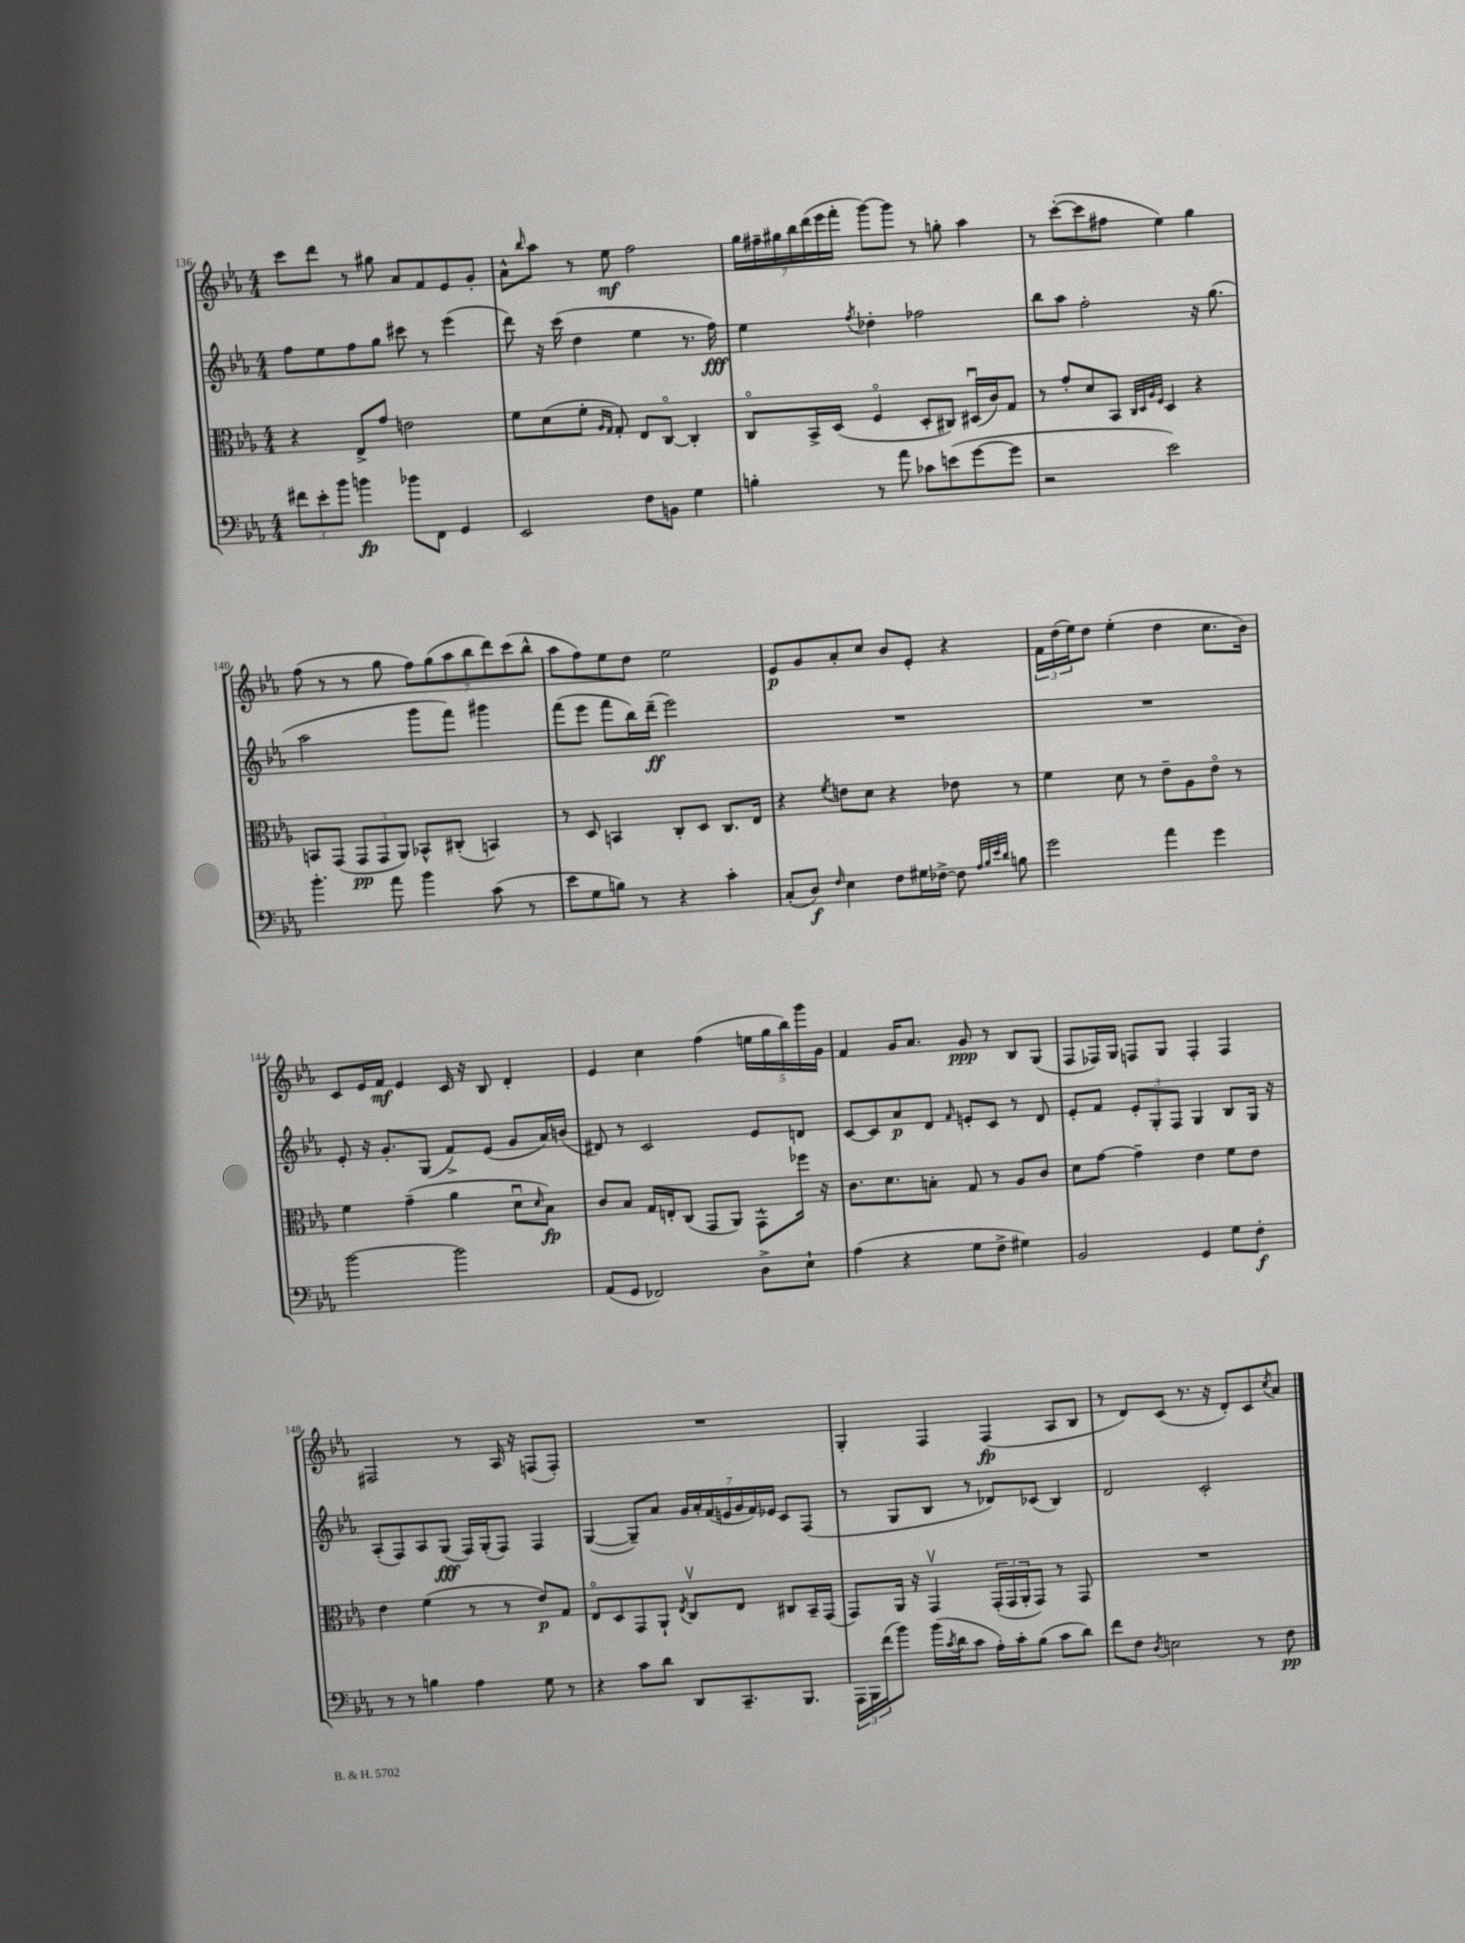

**kern	**kern	**kern	**kern
*staff4	*staff3	*staff2	*staff1
*clefF4	*clefC3	*clefG2	*clefG2
*k[b-e-a-]	*k[b-e-a-]	*k[b-e-a-]	*k[b-e-a-]
*M4/4	*M4/4	*M4/4	*M4/4
12f#\L	4r	8ff\L	8ccc\L
12e-'\	.	.	.
.	.	8ee-\	8ddd\J
12b-\J	.	.	.
4b\	8E-^/L	8ff\	8r
.	8g/J	8gg\J	8gg#\
8b-\L	2e\	8ccc#\	8a-/L
8FF\J	.	8r	8f/
4GG/	.	(4eee-\	8e-/
.	.	.	8g'/J
=	=	=	=
2EE-/	8f\L	8ddd\)	8a-^^\L
.	.	.	16qqbb-/
.	(8d\	16r	8aa-\J
.	.	(16ccc\	.
.	8f'\J	4dd\	8r
.	16qqA-/LL	.	.
.	16qqG/JJ	.	.
.	8G'/)	.	8ee-\
8F\L	8E-/L	4ee-\	2ff\
8BB\J	[8Co/J	.	.
4G\	4C'/]	8.r	.
.	.	16ff\)	.
=	=	=	=
4B'\	8Co/L	4ee-\	28gg\LL
.	.	.	28ff#~\
.	.	.	28gg#\
.	.	.	28bb-\
.	16BB-^/L	.	.
.	.	.	(28ddd\
.	.	.	28eee-\
.	(16D/JJ	.	.
.	.	.	28fff'\JJ
.	.	8qff/	.
8r	4Fo/	4dd-'\	[8ggg\L)
8a-\	.	.	8ggg\]J
8c-\L	8D'/L	2ff-\	8r
(8e\	8C#/J)	.	8gg'\
[8g\	(16D#u/LL	.	4aa-\
.	16c/J)	.	.
8g\]J	8G/J	.	.
=	=	=	=
2r	8r	8bb-\L	8r
.	8g'/L	8aa-\J	([8ccc'\L
.	8d/	2ff'\	8ccc\]
.	8BB-/J	.	8ff#\J
.	32qqC/LLL	.	.
.	32qqD/	.	.
.	32qqA-/	.	.
.	32qqF/JJJ	.	.
2e-\)	4D/	.	4ee-\)
.	4r	16r	4gg\
.	.	(8.gg\	.
=	=	=	=
4.b-'\	8BB/L	2aa-\	(8ff\
.	(8GG/J	.	8r
.	12GG/L	.	8r
.	12GG/	.	.
8a-\	.	.	8gg\
.	12AA-/J)	.	.
4b-\	8BB-^^/L	8ggg\L	14ff\L)
.	.	.	(14gg\
.	(8C#'/J	8fff\J)	.
.	.	.	14aa-\
.	.	.	14bb-\
(8c\	4BB/)	4ggg#\	.
.	.	.	14ddd\)
.	.	.	(14ccc\
8r	.	.	.
.	.	.	14bb-^^\J
=	=	=	=
8e-\L	8r	(8fff\L	8aa-\L
8G\	8D/	8eee-\J	8ff\)
8B\J)	4BB/	8fff\L	8ee-\
8r	.	16bb-\L)	8dd\J
.	.	(16ddd~\JJ	.
4r	8C'/L	2eee-\)	2ee-\
.	8D/J	.	.
4c'\	8.C/L	.	.
.	16E-/Jk	.	.
=	=	=	=
(8C'/L	4r	1r	8e-/L
8D/J)	.	.	8g/
16qqF/	8qf/	.	.
4E-\	8e\L	.	8a-'/
.	8d\J	.	8cc/J
8F\L	4r	.	8b-/L
16G#\L	.	.	8e-'/J
[16F-^\JJ	.	.	.
8F-\]	8e-\	.	4r
32qqA-/LLL	.	.	.
32qqB-/	.	.	.
32qqe-/	.	.	.
32qqd/JJJ	.	.	.
8B\	8r	.	.
=	=	=	=
2g\	4f\	1r	24f\LL
.	.	.	(24dd\
.	.	.	24ee-\J)
.	.	.	8dd\J
.	8d\	.	(4ee-'\
.	8r	.	.
4a-\	8e-~\L	.	4dd\
.	8A-\	.	.
4g\	8e-o\J	.	8.cc\L
.	8r	.	.
.	.	.	16b-\Jk)
=	=	=	=
[2b-\	4f\	8e-'/	8c/L
.	.	16r	16e-/L
.	.	8.g'/L	16f/JJ
.	(4g~\	.	4e-/
.	.	(8G/J	.
2b-\]	4a-\	8f^/L)	16c/
.	.	.	16r
.	.	(8e-/J	8B-/
.	8du\L	8g/L	4d'/
.	16qqd/	.	.
.	8B-\J)	16a-/L)	.
.	.	(16b/JJ	.
=	=	=	=
(8AA-/L	8c/L	8d#/)	4e-/
8GG/J	8B-/J	8r	.
2FF-/)	16G/LL	2c/	4cc\
.	16E'/J	.	.
.	(8C/J	.	.
.	8GG/L	.	(4ff\
.	8AA-/J)	.	.
8D^\L	8GG^^\L	8e-/L	20ee\LL
.	.	.	20gg\
.	.	.	20bb-\)
8E-`\J	16ff-\Jk	8d/J	.
.	.	.	20ggg\
.	16r	.	.
.	.	.	20g\JJ
=	=	=	=
(4A-\	8.c\L	[8c/L	4f/
.	.	8c/]	.
.	8.d\	.	.
4r	.	8a-/	16g/LK
.	.	.	8.a-/J
.	8B'\J	8d/J	.
.	.	16qqf/	.
8G\L	8G/	8e'/L	8g/
8F^\J	8r	8c/J	8r
4G#\)	8A-/L	8r	8B-/L
.	8c/J	8d/	(8G/J
=	=	=	=
2BB-/	8d\L	8e-'/L	8F/L
.	[8g\J	8f/J	16F-/L)
.	.	.	16G/JJ
.	4g~\]	12e-'/L	8F/L
.	.	12G'/	.
.	.	.	8G/J
.	.	12F/J	.
4GG/	4e-\	4G/	4F'/
8G\L	8f\L	8B-/L	4F/
8F'\J	8e-\J	16G/Jk	.
.	.	16r	.
=	=	=	=
8r	4e-\	(8A-'/L	2F#/
8r	.	8F/)	.
4B\	(4f\	8A-/	.
.	.	(8G/J	.
4A-\	8r	16F/LL)	8r
.	.	(16G'/J	.
.	8r	8F/J)	16A-/
.	.	.	16r
8G\	8e-/L)	4F/	(8F/L
8r	8G/J	.	8F'/J)
=	=	=	=
4r	8E-o/L	([4G/	1r
.	8D/	.	.
8c\L	8GG/	8G~/]L)	.
8d\J	8AA-`/J	8a-/J	.
.	8qE-/	.	.
8DD/L	8Cv/L	28g/LL	.
.	.	28a-'/	.
.	.	(28f/	.
.	.	28e/	.
8.CC~/	8E-/J	.	.
.	.	28g/	.
.	.	28f/)	.
.	.	28e-/JJ	.
.	8C#/L	8c/L	.
8.BBB-/J	.	.	.
.	16BB-~/L	(8F/J	.
.	(16GG/JJ	.	.
=	=	=	=
24AAA-\LL	8GG/L)	8r	4G'/
24BBB-\	.	.	.
(24f\J	.	.	.
8b-\J)	16AA-/Jk	8G/L	.
.	16r	.	.
(16b-\LL	4GGv/	8B-/J	4F/
8qc/	.	.	.
16d\J	.	.	.
8c\J	.	8r	.
16A-'\LL)	(24GG'/LL	8d-/L)	(4F/
.	24GG/	.	.
16c'\J	.	.	.
.	24AA-'/J	.	.
(8B-\J	8GG/J)	(8c-/J	.
8c\L	8r	4B-/)	8A-/L
8d\J)	8GG/	.	8B-/J
=	=	=	=
8f\L	1r	2d/	8r
8F\J	.	.	8d/L)
8qD/	.	.	.
2E\	.	.	(8c/J
.	.	.	8.r
.	.	2c'/	.
.	.	.	16r
.	.	.	8d'/L)
8r	.	.	8c/
.	.	.	8qcc/
8F\	.	.	8a-/J
==	==	==	==
*-	*-	*-	*-
